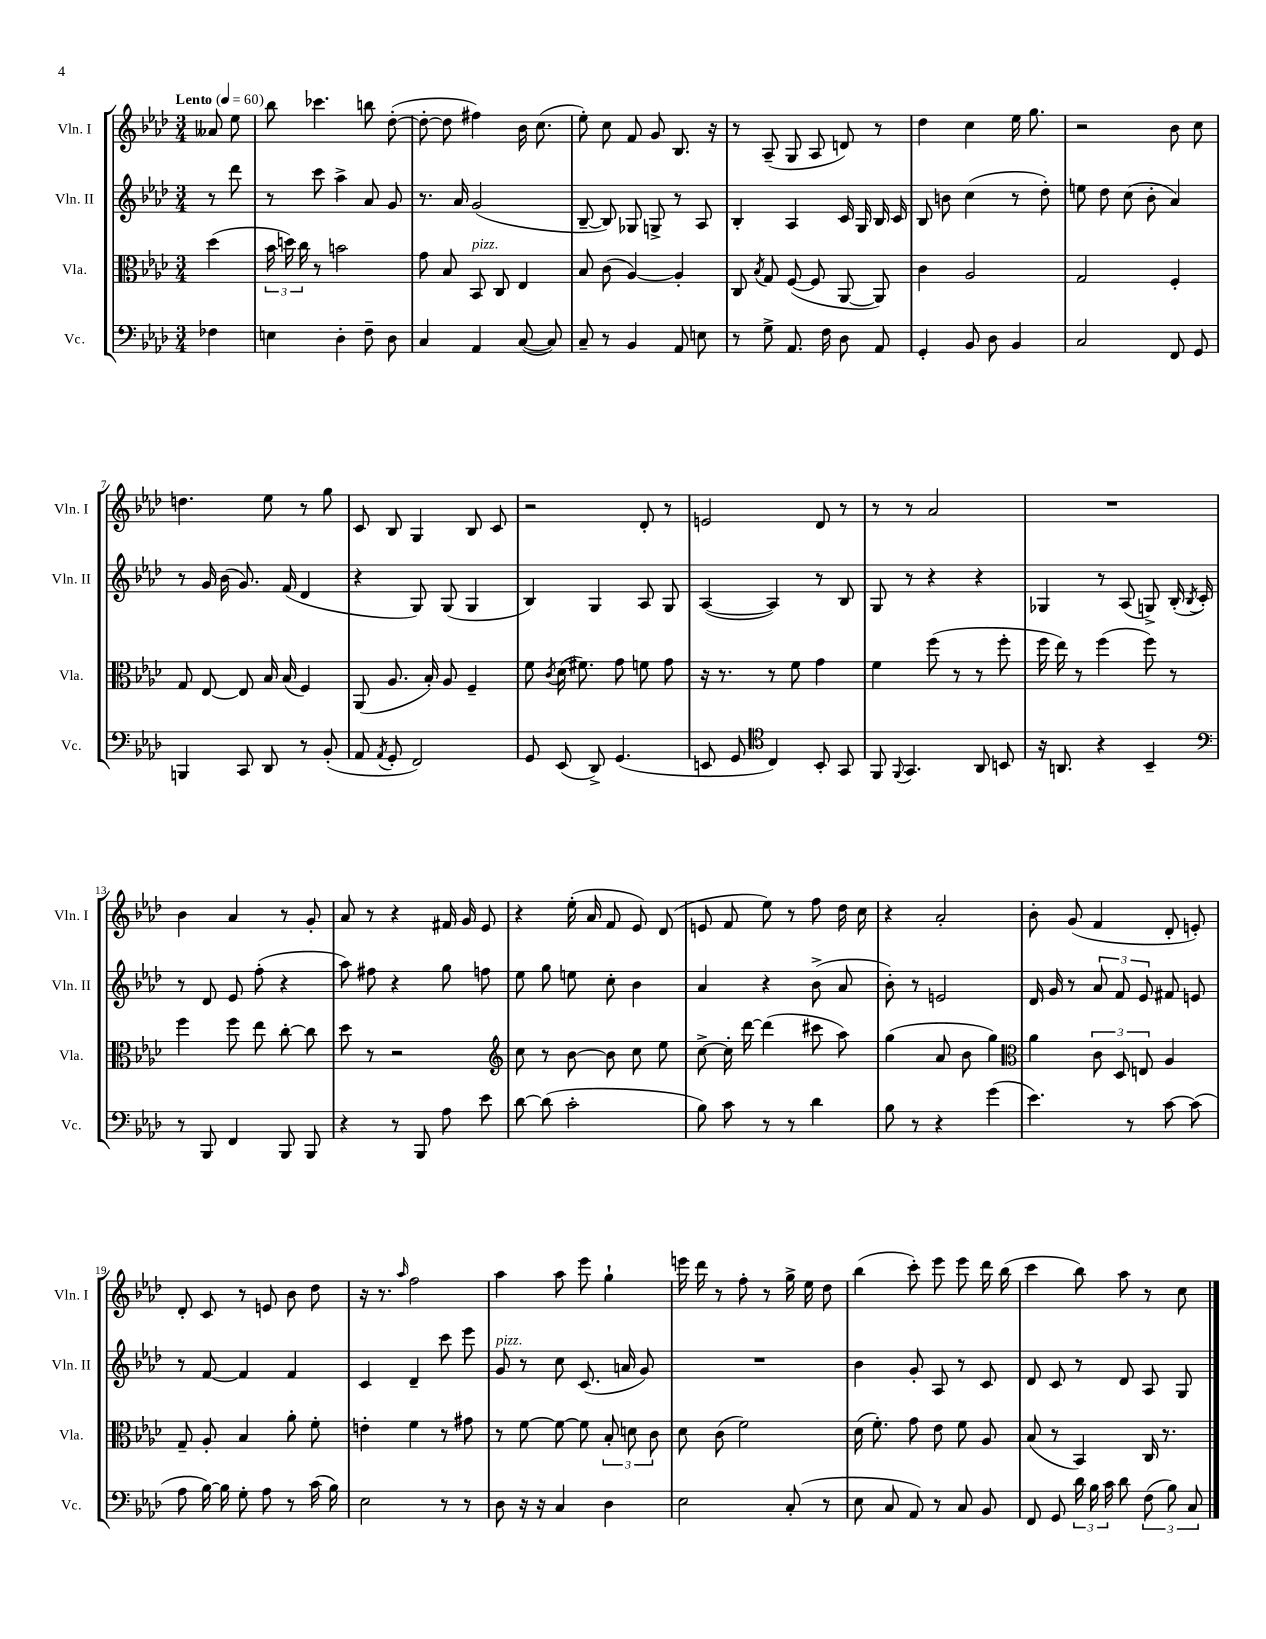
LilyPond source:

<<
\new StaffGroup <<
\new Staff = "s0" \with { instrumentName = "Vln. I" shortInstrumentName = "Vln. I" } {
    \clef treble \key aes \major \numericTimeSignature \time 3/4 \partial 4 \tempo "Lento" 4 = 60
    \autoBeamOff aeses'8 ees''8 |
    bes''8 ces'''4. b''8 des''8~-.( |
    des''8~-. des''8 fis''4) bes'16 c''8.( |
    ees''8-.) c''8 f'8 g'8 bes8. r16 |
    r8 aes8--( g8 aes8 d'8) r8 |
    des''4 c''4 ees''16 g''8. |
    r2 bes'8 c''8 |
    d''4. ees''8 r8 g''8 |
    c'8 bes8 g4 bes8 c'8 |
    r2 des'8-. r8 |
    e'2 des'8 r8 |
    r8 r8 aes'2 |
    R2. |
    bes'4 aes'4 r8 g'8-. |
    aes'8 r8 r4 fis'16 g'16 ees'8 |
    r4 ees''16-.( aes'16 f'8 ees'8) des'8( |
    e'8 f'8 ees''8) r8 f''8 des''16 c''16 |
    r4 aes'2-. |
    bes'8-. g'8( f'4 des'8-. e'8-.) |
    des'8-. c'8 r8 e'8 bes'8 des''8 |
    r16 r8. \grace { aes''16 } f''2 |
    aes''4 aes''8 ees'''8 g''4-! |
    e'''16 des'''16 r8 f''8-. r8 g''16-> ees''16 des''8 |
    bes''4( c'''8-.) ees'''8 ees'''8 des'''16 bes''16( |
    c'''4 bes''8) aes''8 r8 c''8 \bar "|." |
}
\new Staff = "s1" \with { instrumentName = "Vln. II" shortInstrumentName = "Vln. II" } {
    \clef treble \key aes \major \numericTimeSignature \time 3/4 \partial 4
    \autoBeamOff r8 des'''8 |
    r8 c'''8 aes''4-> aes'8 g'8 |
    r8. aes'16 g'2( |
    bes8~-- bes8) ges8 g8-> r8 aes8 |
    bes4-. aes4 c'16 g16 bes16 c'16 |
    bes8 b'8 c''4( r8 des''8-.) |
    e''8 des''8 c''8( bes'8-. aes'4) |
    r8 g'16 bes'16( g'8.) f'16( des'4 |
    r4 g8) g8( g4 |
    bes4) g4 aes8 g8 |
    aes4~( aes4) r8 bes8 |
    g8 r8 r4 r4 |
    ges4 r8 aes8( g8->) bes16-.( \acciaccatura { bes8 } c'16-.) |
    r8 des'8 ees'8 f''8-.( r4 |
    aes''8) fis''8 r4 g''8 f''8 |
    ees''8 g''8 e''8 c''8-. bes'4 |
    aes'4 r4 bes'8->( aes'8 |
    bes'8-.) r8 e'2 |
    des'16 g'16 r8 \tuplet 3/2 { aes'8 f'8 ees'8 } fis'8 e'8 |
    r8 f'8~ f'4 f'4 |
    c'4 des'4-- c'''8 ees'''8 |
    g'8^\markup { \italic "pizz." } r8 c''8 c'8.( a'16 g'8) |
    R2. |
    bes'4 g'8-. aes8 r8 c'8 |
    des'8 c'8 r8 des'8 aes8 g8 \bar "|." |
}
\new Staff = "s2" \with { instrumentName = "Vla." shortInstrumentName = "Vla." } {
    \clef alto \key aes \major \numericTimeSignature \time 3/4 \partial 4
    \autoBeamOff des''4( |
    \tuplet 3/2 { bes'16 d''16) c''16 } r8 b'2 |
    g'8 bes8 bes,8^\markup { \italic "pizz." } c8 ees4 |
    bes8 c'8( aes4~) aes4-. |
    c8 \acciaccatura { bes8 } g8 f8~( f8 aes,8~ aes,8) |
    c'4 aes2 |
    g2 f4-. |
    g8 ees8~ ees8 bes16 bes16( f4) |
    aes,8( aes8. bes16-.) aes8 f4-- |
    f'8 \acciaccatura { c'8 } des'16( fis'8.) g'8 f'8 g'8 |
    r16 r8. r8 f'8 g'4 |
    f'4 f''8( r8 r8 f''8-. |
    f''16 ees''16) r8 f''4( f''8) r8 |
    f''4 f''8 ees''8 c''8~-. c''8 |
    des''8 r8 r2 |
    \clef treble c''8 r8 bes'8~ bes'8 c''8 ees''8 |
    c''8~-> c''16-. des'''16~ des'''4( cis'''8 aes''8) |
    g''4( aes'8 bes'8 g''4) |
    \clef alto aes'4 \tuplet 3/2 { c'8 des8 e8 } aes4 |
    g8-- aes8-. bes4 aes'8-. f'8-. |
    e'4-. f'4 r8 gis'8 |
    r8 f'8~ f'8~ f'8 \tuplet 3/2 { bes8-. d'8 c'8 } |
    des'8 c'8( f'2) |
    des'16( f'8.-.) g'8 ees'8 f'8 aes8 |
    bes8( r8 bes,4) c16 r8. \bar "|." |
}
\new Staff = "s3" \with { instrumentName = "Vc." shortInstrumentName = "Vc." } {
    \clef bass \key aes \major \numericTimeSignature \time 3/4 \partial 4
    \autoBeamOff fes4 |
    e4 des4-. f8-- des8 |
    c4 aes,4 c8~( c8) |
    c8-- r8 bes,4 aes,8 e8 |
    r8 g8-> aes,8. f16 des8 aes,8 |
    g,4-. bes,8 des8 bes,4 |
    c2 f,8 g,8 |
    b,,4 c,8 des,8 r8 bes,8-.( |
    aes,8 \acciaccatura { aes,8 } g,8-. f,2) |
    g,8 ees,8( des,8->) g,4.( |
    e,8 g,8 \clef tenor c4) bes,8-. g,8 |
    f,8 \appoggiatura { f,8 } g,4. aes,8 b,8 |
    r16 a,8. r4 bes,4-- |
    \clef bass r8 bes,,8 f,4 bes,,8 bes,,8 |
    r4 r8 bes,,8 aes8 ees'8 |
    des'8~ des'8( c'2-. |
    bes8) c'8 r8 r8 des'4 |
    bes8 r8 r4 g'4( |
    ees'4.) r8 c'8~ c'8( |
    aes8 bes16~) bes16 g8-. aes8 r8 c'16( bes16) |
    ees2 r8 r8 |
    des8 r16 r16 c4 des4 |
    ees2 c8-.( r8 |
    ees8 c8 aes,8) r8 c8 bes,8 |
    f,8 g,8 \tuplet 3/2 { des'16 bes16 c'16 } des'8 \tuplet 3/2 { f8( bes8) c8 } \bar "|." |
}
>>
>>
